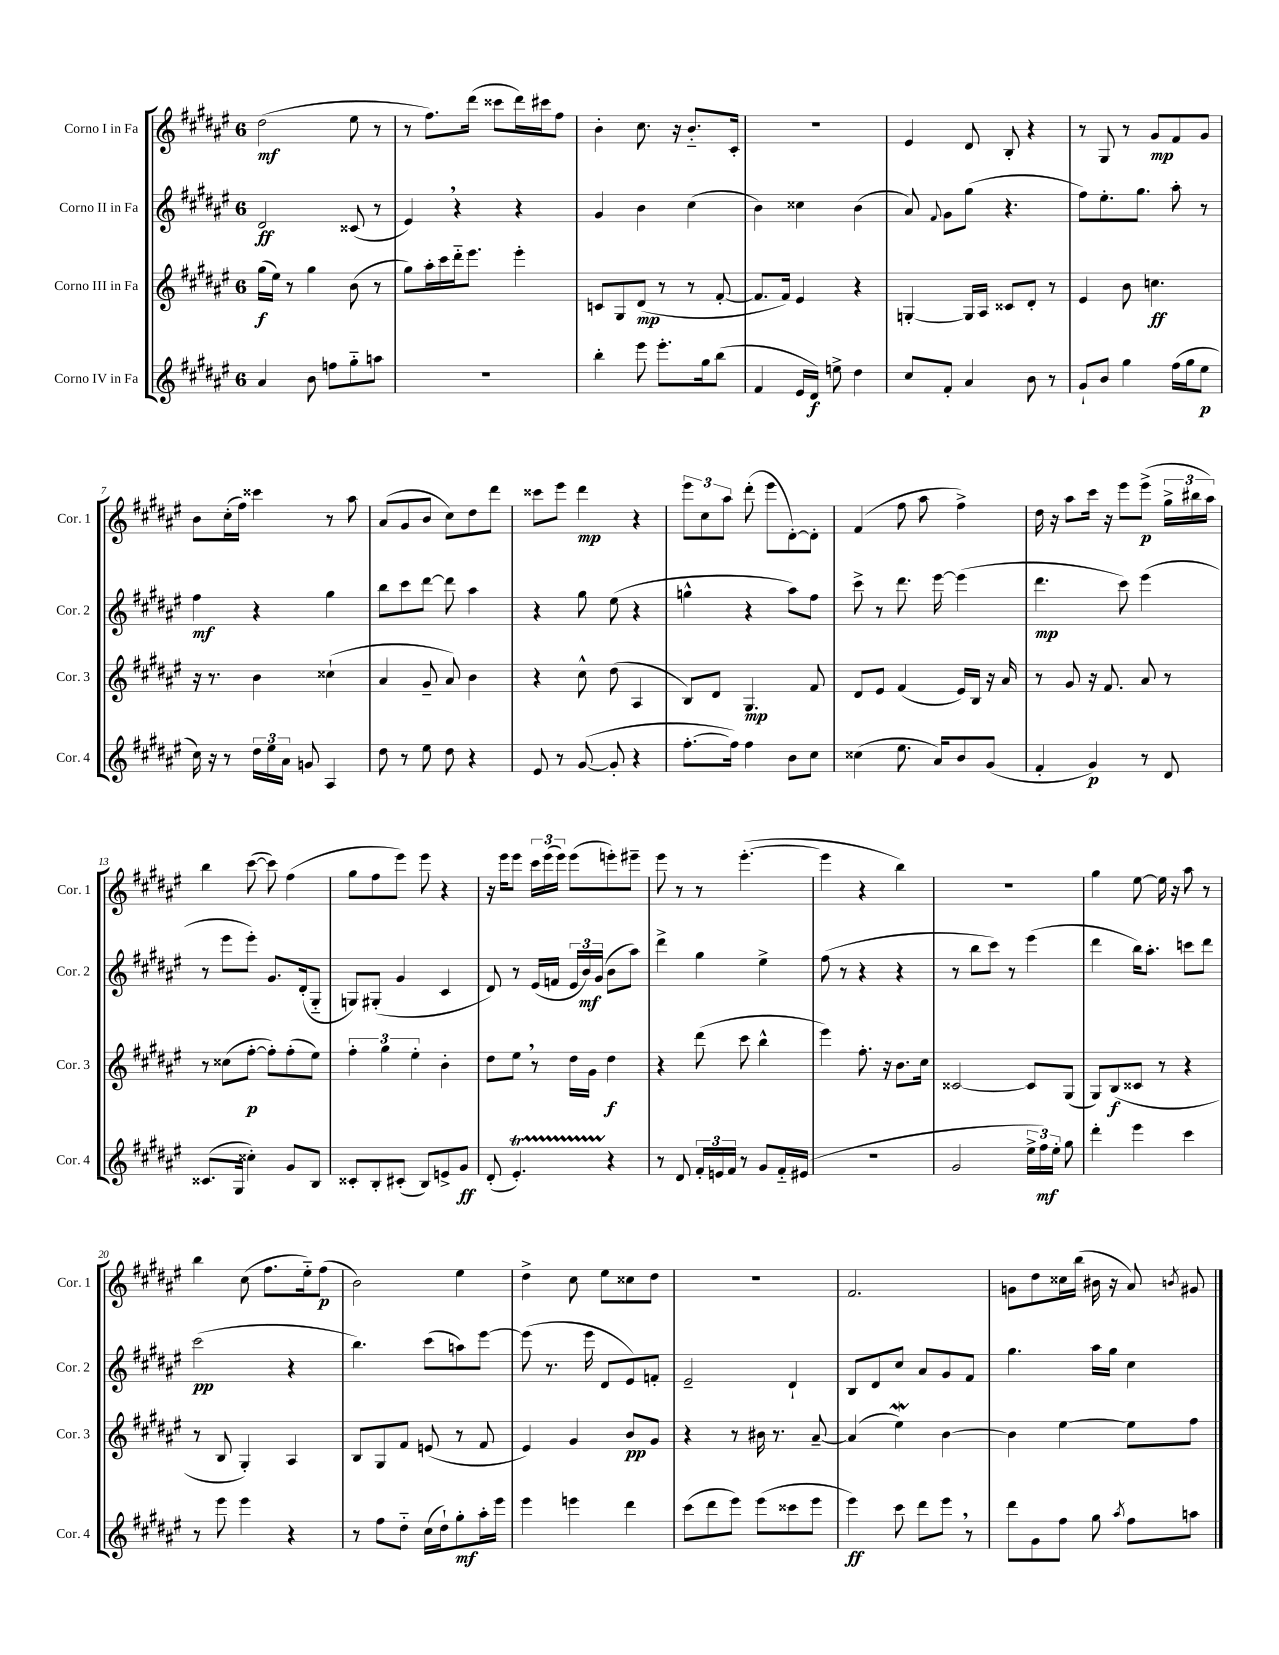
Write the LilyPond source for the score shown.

<<
\new StaffGroup <<
\new Staff = "s0" \with { instrumentName = "Corno I in Fa" shortInstrumentName = "Cor. 1" } {
    \clef treble \key fis \major \once \override Staff.TimeSignature.style = #'single-digit \time 6/8
    \autoBeamOff dis''2\mf( eis''8 r8 |
    r8 fis''8.[) dis'''16]( cisis'''8[ dis'''16) cis'''16 fis''8] |
    b'4-. cis''8. r16 b'8.[-_ cis'16]-. |
    R2. |
    eis'4 dis'8 b8-. r4 |
    r8 gis8 r8 gis'8[\mp fis'8 gis'8] |
    b'8[ cis''16-.( fis''16]) cisis'''4 r8 ais''8 |
    ais'8[( gis'8 b'8] cis''8[) dis''8 dis'''8] |
    cisis'''8[ eis'''8] dis'''4\mp r4 |
    \tuplet 3/2 { eis'''8[ cis''8 ais''8] } dis'''8-.( eis'''8[ dis'8~-.) dis'8]-. |
    fis'4( fis''8 ais''8 fis''4->) |
    dis''16 r16 ais''8[ cis'''16] r16 eis'''8[ eis'''8]->\p( \tuplet 3/2 { gis''16[-> bis''16 ais''16]) } |
    b''4 cis'''8~( cis'''8) fis''4( |
    gis''8[ fis''8 eis'''8]) eis'''8 r4 |
    r16 eis'''16[ eis'''8] \tuplet 3/2 { cis'''16[ eis'''16( eis'''16]) } eis'''8[( e'''8-.) eis'''8]-- |
    eis'''8 r8 r8 eis'''4.~-.( |
    eis'''4 r4 b''4) |
    R2. |
    gis''4 eis''8~ eis''16 r16 ais''8 r8 |
    b''4 cis''8( fis''8.[ eis''16-_) fis''8]\p( |
    b'2) eis''4 |
    dis''4-> cis''8 eis''8[ cisis''8 dis''8] |
    R2. |
    fis'2. |
    g'8[ dis''8 cisis''16 b''16]( bis'16 r16 ais'8) \acciaccatura { b'8 } gis'8 \bar "|." |
}
\new Staff = "s1" \with { instrumentName = "Corno II in Fa" shortInstrumentName = "Cor. 2" } {
    \clef treble \key fis \major \once \override Staff.TimeSignature.style = #'single-digit \time 6/8
    \autoBeamOff dis'2\ff cisis'8( r8 |
    eis'4) \breathe r4 r4 |
    gis'4 b'4 cis''4( |
    b'4) cisis''4 b'4( |
    ais'8) \appoggiatura { fis'8 } gis'8[ gis''8]( r4. |
    fis''8[) eis''8.-. gis''8.] ais''8-. r8 |
    fis''4\mf r4 gis''4 |
    b''8[ cis'''8 dis'''8]~ dis'''8 ais''4 |
    r4 gis''8 eis''8( r4 |
    g''4-^ r4 ais''8[) fis''8] |
    cis'''8-> r8 dis'''8. eis'''16~ eis'''4( |
    dis'''4.\mp cis'''8) eis'''4( |
    r8 eis'''8[ eis'''8]-.) gis'8.[ dis'16-.( gis8]-_ |
    g8[) gis8]-.( gis'4 cis'4 |
    dis'8) r8 eis'16[( f'16] \tuplet 3/2 { eis'16[ b'16\mf) gis'16]( } b'8[ ais''8]) |
    dis'''4-> gis''4 eis''4-> |
    fis''8( r8 r4 r4 |
    r8 b''8[ cis'''8]) r8 eis'''4( |
    dis'''4 b''16[) ais''8.]-. c'''8[ dis'''8] |
    cis'''2\pp( r4 |
    b''4.) cis'''8[( a''8) eis'''8]~ |
    eis'''8( r8. eis'''16 dis'8[ eis'8) f'8]-. |
    eis'2-- dis'4-! |
    b8[ dis'8 cis''8] ais'8[ gis'8 fis'8] |
    gis''4. ais''16[ gis''16] cis''4 \bar "|." |
}
\new Staff = "s2" \with { instrumentName = "Corno III in Fa" shortInstrumentName = "Cor. 3" } {
    \clef treble \key fis \major \once \override Staff.TimeSignature.style = #'single-digit \time 6/8
    \autoBeamOff gis''16[\f( eis''16]) r8 gis''4 b'8( r8 |
    gis''8[) ais''16-. cis'''16 dis'''16-_ eis'''8.] eis'''4-. |
    c'8[ gis8 dis'8]\mp( r8 r8 fis'8~-. |
    fis'8.[ fis'16]) eis'4 r4 |
    g4~-. g16[ ais16] cisis'8[ dis'8]-. r8 |
    eis'4 b'8 c''4.\ff |
    r16 r8. b'4 cisis''4-!( |
    ais'4 gis'8-- ais'8) b'4 |
    r4 cis''8-^ dis''8( ais4 |
    b8[) dis'8] gis4.\mp fis'8 |
    dis'8[ eis'8] fis'4( eis'16[) b16] r16 ais'16 |
    r8 gis'8 r16 fis'8. ais'8 r8 |
    r8 cisis''8[( fis''8]~-.\p fis''8[-.) fis''8-.( eis''8]) |
    \tuplet 3/2 { fis''4-. gis''4 eis''4-. } b'4-. |
    dis''8[ eis''8] \breathe r8 dis''16[ gis'16] dis''4\f |
    r4 dis'''8( cis'''8 b''4-^ |
    eis'''4) fis''8.-. r16 b'8.[ cis''16] |
    cisis'2~ cisis'8[ gis8]( |
    gis8[) b8\f( cisis'8] r8 r4 |
    r8 b8 gis4-.) ais4 |
    b8[ gis8 fis'8] e'8( r8 fis'8 |
    eis'4) gis'4 b'8[\pp gis'8] |
    r4 r8 bis'16 r8. ais'8~-- |
    ais'4( eis''4\mordent) b'4~ |
    b'4 eis''4~ eis''8[ fis''8] \bar "|." |
}
\new Staff = "s3" \with { instrumentName = "Corno IV in Fa" shortInstrumentName = "Cor. 4" } {
    \clef treble \key fis \major \once \override Staff.TimeSignature.style = #'single-digit \time 6/8
    \autoBeamOff ais'4 b'8 f''8[ gis''8-_ a''8] |
    r2. |
    b''4-. eis'''8 eis'''8.[-. gis''16 b''8]( |
    fis'4 eis'16[ dis'16]\f) e''8-> dis''4 |
    cis''8[ fis'8]-. ais'4 b'8 r8 |
    gis'8[-! b'8] gis''4 fis''16[( gis''16 eis''8]\p |
    cis''16) r16 r8 \tuplet 3/2 { dis''16[ eis''16 ais'16] } g'8 ais4 |
    dis''8 r8 eis''8 dis''8 r4 |
    eis'8 r8 gis'8~( gis'8-. r4 |
    fis''8.[~-. fis''16]) fis''4 b'8[ cis''8] |
    cisis''4( eis''8. ais'16[) b'8 gis'8]( |
    fis'4-. gis'4\p) r8 dis'8 |
    cisis'8.[( gis16] cisis''4-.) gis'8[ b8] |
    cisis'8[-. b8-. cis'8]-.( b8[) e'8-> gis'8]\ff |
    dis'8-.( eis'4.-.\startTrillSpan) r4\stopTrillSpan |
    r8 dis'8 \tuplet 3/2 { fis'16[-. e'16 fis'16] } r8 gis'8[ fis'16-_ eis'16]( |
    R2. |
    gis'2 \tuplet 3/2 { eis''16[-> fis''16\mf) eis''16]-. } gis''8 |
    dis'''4-. eis'''4 cis'''4 |
    r8 eis'''8 eis'''4 r4 |
    r8 fis''8[ dis''8]-_ cis''16[( dis''16-!) gis''8-.\mf ais''16-. eis'''16] |
    eis'''4 e'''4 dis'''4 |
    cis'''8[( dis'''8 eis'''8]) eis'''8[( cisis'''8 eis'''8] |
    eis'''4\ff) cis'''8 dis'''8[ eis'''8] \breathe r8 |
    dis'''8[ gis'8 fis''8] gis''8 \acciaccatura { ais''8 } fis''8[ a''8] \bar "|." |
}
>>
>>
